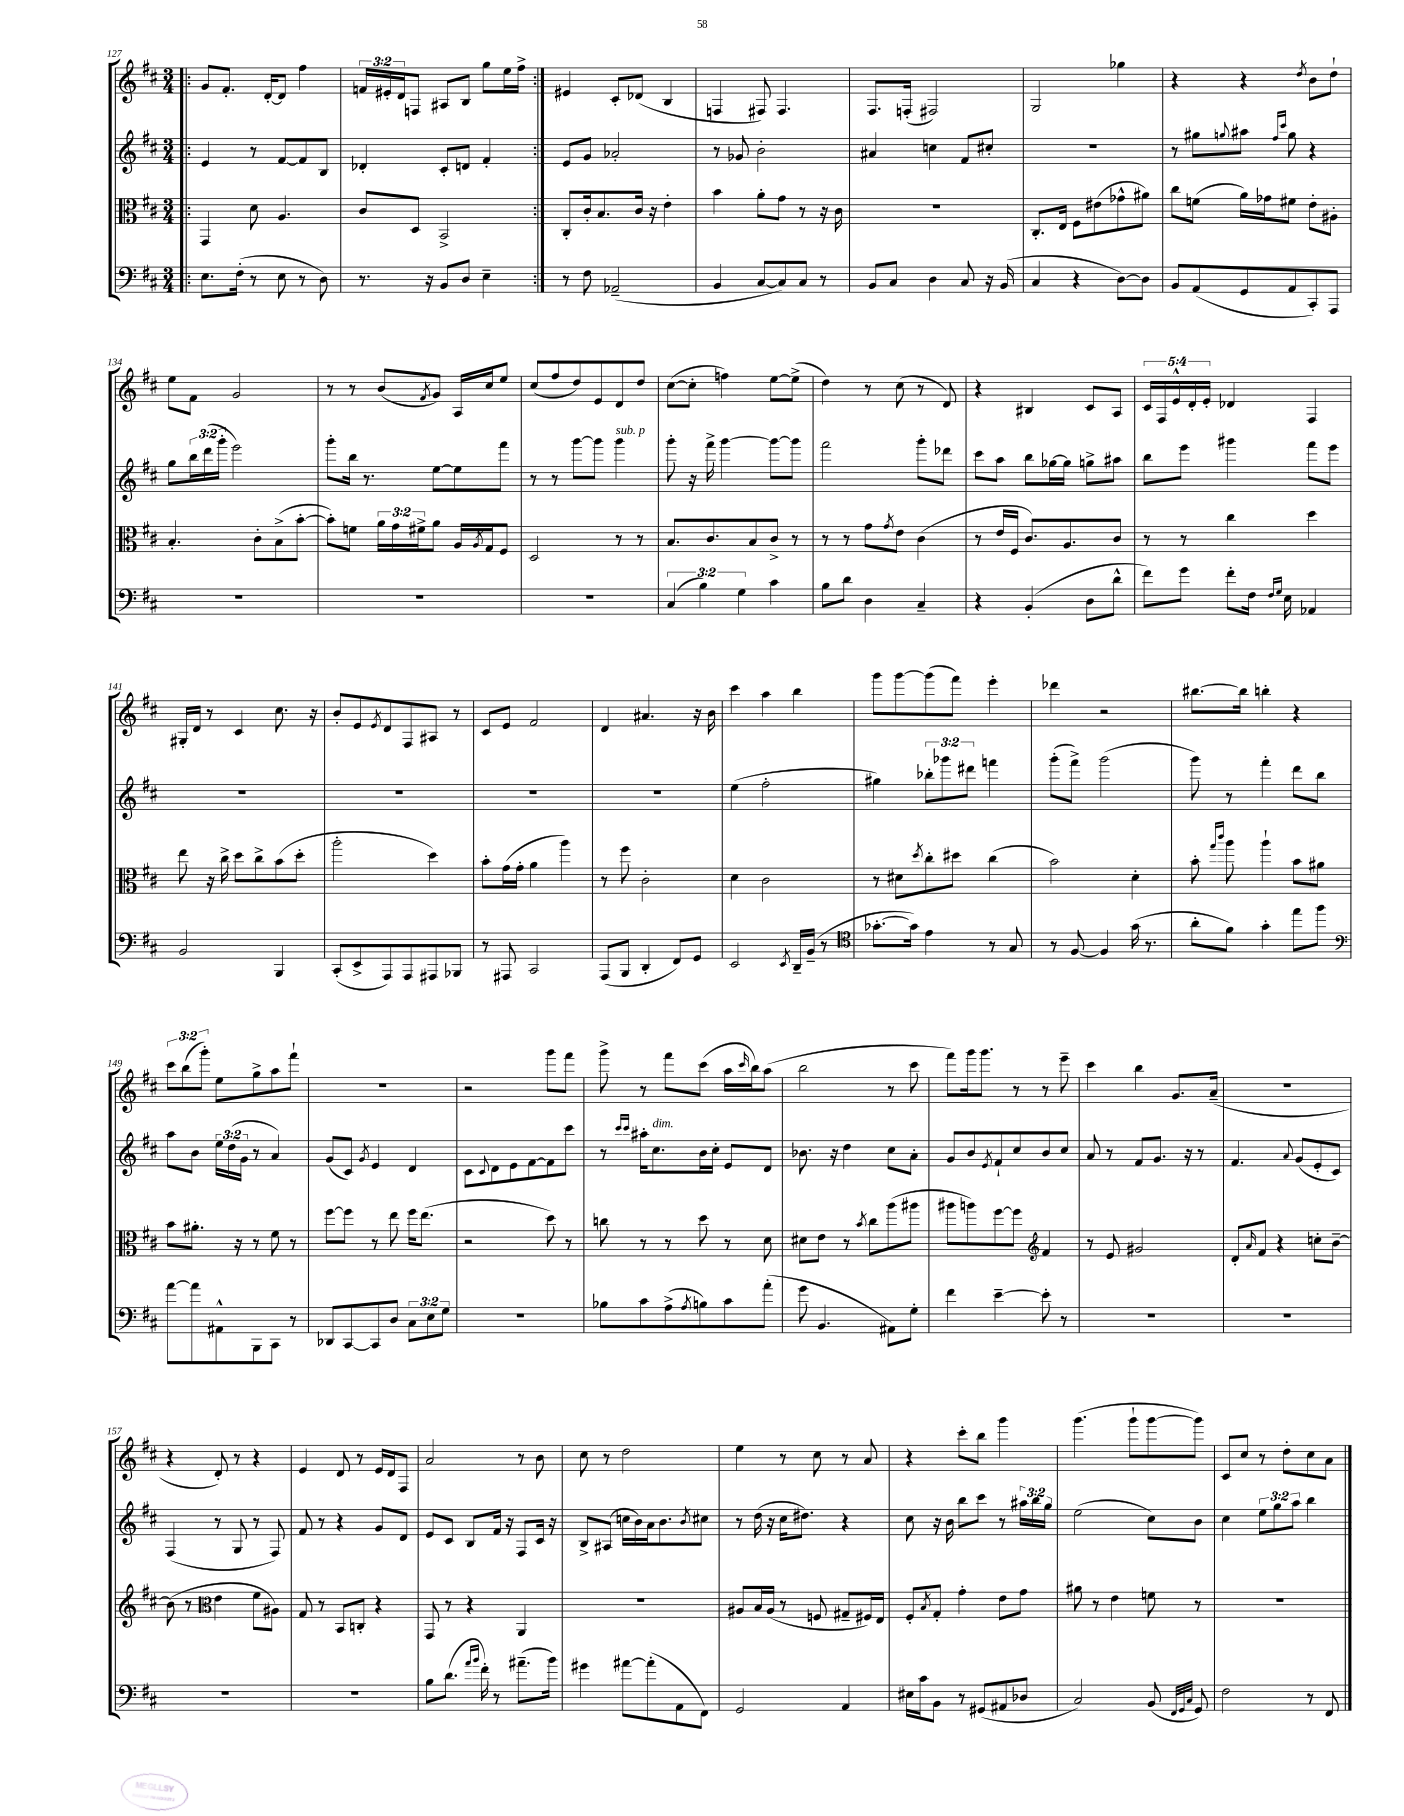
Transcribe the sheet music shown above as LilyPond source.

<<
\new StaffGroup <<
\new Staff = "s0" {
    \clef treble \key d \major \numericTimeSignature \time 3/4 \override Staff.TupletNumber.text = #tuplet-number::calc-fraction-text
    \repeat volta 2 { \bar ".|:" g'8 fis'8.-. d'16~-. d'8 fis''4 |
    \tuplet 3/2 { f'16 eis'16-. d'16 } f8 ais8 b8 g''8 e''16 fis''16-> | }
    eis'4 cis'8-. des'8( b4 |
    f4 fis8) fis4. |
    fis8. f16-.( fis2) |
    g2 ges''4 |
    r4 r4 \acciaccatura { d''8 } b'8 d''8-! |
    e''8 fis'8 g'2 |
    r8 r8 b'8( \acciaccatura { fis'8 } g'8) a16 cis''16 e''8 |
    cis''8( fis''8 d''8) e'8 d'8 d''8 |
    cis''8~( cis''8-. f''4) e''8~ e''8->( |
    d''4) r8 cis''8( r8 d'8) |
    r4 bis4 cis'8 a8 |
    \tuplet 5/4 { cis'16 fis16 e'16-^ d'16-. e'16-. } des'4 fis4 |
    gis16-. d'16 r8 cis'4 cis''8. r16 |
    b'8-. e'8 \acciaccatura { e'8 } d'8 fis8 ais8 r8 |
    cis'8 e'8 fis'2 |
    d'4 ais'4. r16 b'16 |
    cis'''4 a''4 b''4 |
    g'''8 g'''8~ g'''8( fis'''8) e'''4-. |
    des'''4 r2 |
    bis''8.~ bis''16 b''4-. r4 |
    \tuplet 3/2 { cis'''8 b''8( g'''8-.) } e''8 g''8-> a''8 fis'''8-! |
    R2. |
    r2 g'''8 fis'''8 |
    g'''8-> r8 fis'''8 cis'''8( a''16 \grace { cis'''16 } b''16) a''8( |
    b''2 r8 cis'''8 |
    fis'''8) g'''16 g'''8. r8 r8 e'''8-- |
    cis'''4 b''4 g'8. a'16--( |
    R2. |
    r4 d'8-.) r8 r4 |
    e'4 d'8 r8 e'16 d'16 fis8 |
    a'2 r8 b'8 |
    cis''8 r8 d''2 |
    e''4 r8 cis''8 r8 a'8 |
    r4 cis'''8-. b''8 g'''4 |
    g'''4.( g'''8-! g'''8~ g'''8) |
    cis'8 cis''8 r8 d''8-. cis''8 a'8 \bar "|." |
}
\new Staff = "s1" {
    \clef treble \key d \major \numericTimeSignature \time 3/4 \override Staff.TupletNumber.text = #tuplet-number::calc-fraction-text
    \repeat volta 2 { \bar ".|:" e'4 r8 fis'8~ fis'8 b8 |
    des'4-. cis'8-. d'8 fis'4-. | }
    e'8 g'8 aes'2-. |
    r8 ges'8 b'2-. |
    ais'4 c''4 fis'8 cis''8-. |
    R2. |
    r8 gis''8 \appoggiatura { g''8 } ais''8 \grace { fis''16 cis'''16 } g''8 r4 |
    g''8 \tuplet 3/2 { b''16 d'''16( g'''16-. } e'''2) |
    g'''8-. b''16 r8. e''8~ e''8 fis'''8 |
    r8 r8 g'''8~ g'''8 g'''4^\markup { \italic "sub. p" } |
    g'''8-. r16 fis'''16-> g'''4~ g'''8~ g'''8 |
    fis'''2 g'''8-. des'''8 |
    cis'''8 a''8 b''8 ges''16~ ges''16 g''8-> ais''8 |
    b''8 e'''8 gis'''4 fis'''8 e'''8 |
    R2. |
    R2. |
    R2. |
    R2. |
    e''4( fis''2-. |
    gis''4) \tuplet 3/2 { bes''8-. ges'''8 dis'''8 } f'''4 |
    g'''8-.( fis'''8->) g'''2( |
    g'''8) r8 fis'''4-. d'''8 b''8 |
    a''8 b'8 \tuplet 3/2 { e''16 d''16( g'16 } r8 a'4) |
    g'8( cis'8) \acciaccatura { g'8 } e'4 d'4 |
    cis'8 \appoggiatura { cis'8 } d'8 e'8 fis'8~ fis'8 cis'''8 |
    r8 \grace { cis'''16 cis'''16 } ais''16-. cis''8.^\markup { \italic "dim." } b'16 cis''16-. e'8 d'8 |
    bes'8. r16 d''4 cis''8 a'8-. |
    g'8 b'8 \acciaccatura { e'8 } fis'8-! cis''8 b'8 cis''8 |
    a'8 r8 fis'8 g'8. r16 r8 |
    fis'4. \appoggiatura { a'8 } g'8( e'8-. cis'8) |
    fis4( r8 g8 r8 fis8) |
    fis'8 r8 r4 g'8 d'8 |
    e'8 cis'8 b8 fis'16 r16 fis8 cis'16 r16 |
    b8-> ais8( c''16 b'16) a'16 b'8. \acciaccatura { b'8 } cis''8 |
    r8 d''16( r16 cis''16 dis''8.) r4 |
    cis''8 r16 b'16 b''8 cis'''8 r8 \tuplet 3/2 { ais''16 b''16 g''16 } |
    e''2( cis''8) b'8 |
    cis''4 \tuplet 3/2 { e''8 g''8 a''8 } b''4 \bar "|." |
}
\new Staff = "s2" {
    \clef alto \key d \major \numericTimeSignature \time 3/4 \override Staff.TupletNumber.text = #tuplet-number::calc-fraction-text
    \repeat volta 2 { \bar ".|:" g,4 d'8 a4. |
    cis'8 d8 b,2-> | }
    cis8-. cis'16-. b8. cis'16 r16 e'4-. |
    b'4 a'8-. g'8 r8 r16 cis'16 |
    r2. |
    cis8.-. e16 fis8 eis'8( ges'8-^ ais'8) |
    cis''8 f'8( a'16) ges'16 fis'8 e'8-. ais8-. |
    b4.-. cis'8-. b8->( b'8~-. |
    b'8-.) f'8 \tuplet 3/2 { a'16 g'16 fis'16-> } a'8 a16 \acciaccatura { a8 } g16 fis8 |
    d2 r8 r8 |
    b8. cis'8. b8 cis'8-> r8 |
    r8 r8 g'8 \acciaccatura { g'8 } e'8 cis'4( |
    r8 e'16 fis16 cis'8.) a8. cis'8 |
    r8 r8 cis''4 d''4 |
    e''8 r16 cis''16-> d''8 cis''8-> b'8( d''8-. |
    a''2-. d''4) |
    b'8-. g'16( g'16-. a'4 a''4) |
    r8 fis''8 cis'2-. |
    d'4 cis'2 |
    r8 dis'8 \acciaccatura { d''8 } cis''8-. dis''8 cis''4( |
    b'2) d'4-. |
    b'8-. \grace { g''16 cis'''16 } a''8 a''4-! b'8 ais'8 |
    b'8 ais'8.-. r16 r8 fis'8 r8 |
    fis''8~ fis''8 r8 e''8 fis''16 e''8.( |
    r2 d''8) r8 |
    c''8 r8 r8 d''8 r8 d'8 |
    dis'8 e'8 r8 \acciaccatura { b'8 } cis''8 a''8( ais''8 |
    ais''8 a''8) fis''8~ fis''8 \clef treble fis'4 |
    r8 e'8 gis'2 |
    d'8-. \grace { a'16 } fis'8 r4 c''8-. b'8~-- |
    b'8( r8 \clef alto e'4 fis'8 ais8) |
    g8 r8 b,8 c8-. r4 |
    g,8 r8 r4 a,4 |
    R2. |
    ais8 b16 ais16( r8 f8 gis8-- fis16) e16 |
    fis8-. \acciaccatura { b8 } g8-. g'4-. e'8 g'8 |
    ais'8 r8 e'4 f'8 r8 |
    R2. \bar "|." |
}
\new Staff = "s3" {
    \clef bass \key d \major \numericTimeSignature \time 3/4 \override Staff.TupletNumber.text = #tuplet-number::calc-fraction-text
    \repeat volta 2 { \bar ".|:" e8. fis16-.( r8 e8 r8 d8) |
    r8. r16 b,8 d8 e4-- | }
    r8 fis8 aes,2--( |
    b,4 cis8~ cis8) cis8 r8 |
    b,8 cis8 d4 cis8 r16 b,16( |
    cis4 r4 d8~) d8 |
    b,8 a,8( g,8 a,8 cis,8-.) a,,8 |
    R2. |
    R2. |
    R2. |
    \tuplet 3/2 { cis4( b4) g4 } cis'4 |
    b8 d'8 d4 cis4-- |
    r4 b,4-.( d8 d'8-^ |
    fis'8) g'8 fis'8-. fis16 \grace { fis16 g16 } e16 aes,4 |
    b,2 b,,4 |
    cis,8-.( e,8-> a,,8) a,,8 ais,,8 bes,,8 |
    r8 ais,,8 cis,2 |
    a,,8( b,,8 d,4-. fis,8) g,8 |
    e,2 \acciaccatura { e,8 } d,16-- b,16--( r8 |
    \clef tenor ges'8.~-. ges'16) e'4 r8 g8 |
    r8 fis8~ fis4 g'16( r8. |
    a'8-. fis'8) g'4-. e''8 fis''8 |
    \clef bass a'8~ a'8 ais,8-^ b,,8 cis,8 r8 |
    des,8 cis,8~ cis,8 d8 \tuplet 3/2 { cis8 e8 g8 } |
    R2. |
    bes8 cis'8 a8->( \acciaccatura { a8 } b8) cis'8 a'8-.( |
    g'8 b,4. ais,8) g8-. |
    fis'4 e'4~-- e'8-. r8 |
    R2. |
    R2. |
    R2. |
    R2. |
    b8 d'8.( \grace { a'16 b'16 } fis'16-.) r8 ais'8.--( b'16) |
    gis'4 ais'8~ ais'8-.( a,8 fis,8) |
    g,2 a,4 |
    eis16 cis'16 b,8 r8 gis,8( ais,8 des8 |
    cis2) b,8( \grace { fis,32 g,32 cis32 } g,8) |
    fis2 r8 fis,8 \bar "|." |
}
>>
>>
\layout { \context { \Score currentBarNumber = #127 } }
